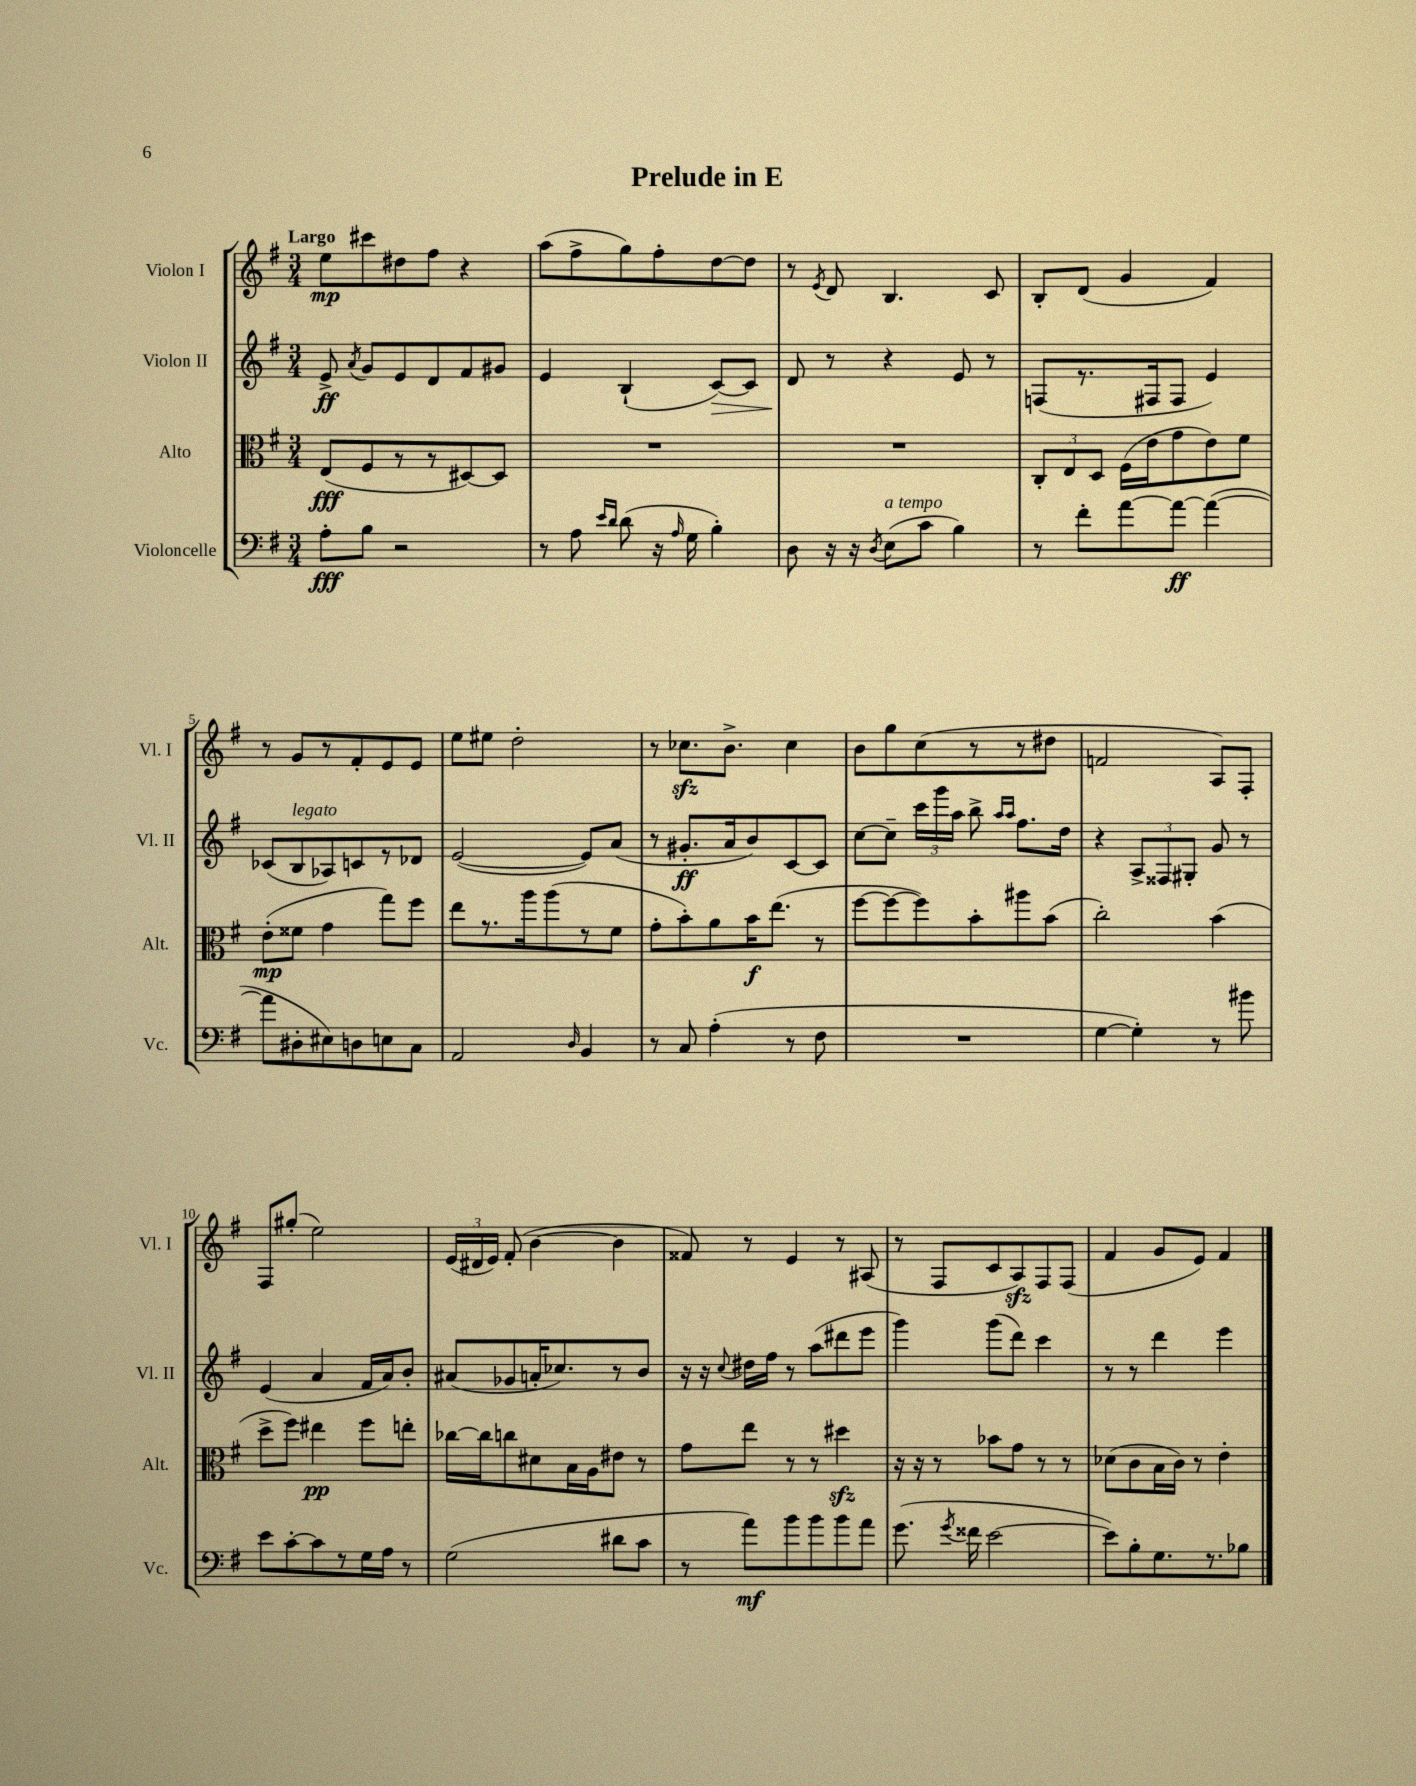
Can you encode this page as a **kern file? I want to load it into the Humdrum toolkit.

**kern	**dynam	**kern	**dynam	**kern	**dynam	**kern	**dynam
*part4	*part4	*part3	*part3	*part2	*part2	*part1	*part1
*staff4	*staff4	*staff3	*staff3	*staff2	*staff2	*staff1	*staff1
*I"Violoncelle	*	*I"Alto	*	*I"Violon II	*	*I"Violon I	*
*I'Vc.	*	*I'Alt.	*	*I'Vl. II	*	*I'Vl. I	*
*clefF4	*	*clefC3	*	*clefG2	*	*clefG2	*
*k[f#]	*	*k[f#]	*	*k[f#]	*	*k[f#]	*
*M3/4	*	*M3/4	*	*M3/4	*	*M3/4	*
=1	=1	=1	=1	=1	=1	=1	=1
!	!	!	!	!	!	!LO:TX:a:B:t=Largo	!
8A'\L	fff	(8E/L	fff	8e^/	ff	8ee\L	mp
.	.	.	.	8qa/	.	.	.
8B\J	.	8F#/	.	8g/L	.	8ccc#X\	.
2r	.	8r	.	8e/	.	8dd#X\	.
.	.	8r	.	8d/	.	8ff#\J	.
.	.	[8D#X/)	.	8f#/	.	4r	.
.	.	8D#/J]	.	8g#X/J	.	.	.
=2	=2	=2	=2	=2	=2	=2	=2
8r	.	2.r	.	4e/	.	(8aa\L	.
8A\	.	.	.	.	.	8ff#^\	.
16qqe/LL	.	.	.	.	.	.	.
16qqd/JJ	.	.	.	.	.	.	.
(8d\	.	.	.	(4B`/	.	8gg\)	.
16r	.	.	.	.	.	8ff#'\	.
16qqA/	.	.	.	.	.	.	.
16G\	.	.	.	.	.	.	.
!	!	!	!	!	!LO:HP:b	!	!
4B'\)	.	.	.	[8c/L)	>	[8dd\	.
.	.	.	.	8c/J]	.	8dd\J]	.
=3	=3	=3	=3	=3	=3	=3	=3
8D\	.	2.r	.	8d/	.	8r	.
.	.	.	.	.	.	8qe/	.
16r	.	.	.	8r	]	8d/	.
16r	.	.	.	.	.	.	.
8qD/	.	.	.	.	.	.	.
!LO:TX:a:i:t=a tempo	!	!	!	!	!	!	!
(8E\L	.	.	.	4r	.	4.B/	.
8c\J	.	.	.	.	.	.	.
4B\)	.	.	.	8e/	.	.	.
.	.	.	.	8r	.	8c/	.
=4	=4	=4	=4	=4	=4	=4	=4
8r	.	12C'/L	.	(8Fn/L	.	8B'/L	.
.	.	12E/	.	.	.	.	.
8f#'\L	.	.	.	8.r	.	(8d/J	.
.	.	12D/J	.	.	.	.	.
[8a\	.	(16F#\LL	.	.	.	4g/	.
.	.	16e\J	.	16F#X/k	.	.	.
8a\J_	ff	8g\	.	8F#/J	.	.	.
(4a\_	.	8e\)	.	4e/)	.	4f#/)	.
.	.	8f#\J	.	.	.	.	.
!!LO:LB:g=z
=5	=5	=5	=5	=5	=5	=5	=5
8a\L]	.	(8e'\L	mp	(8c-X/L	.	8r	.
!	!	!	!	!LO:TX:a:i:t=legato	!	!	!
8D#X'\	.	8f##X\J	.	8B/	.	8g/L	.
8E#X\)	.	4g\	.	8A-X/)	.	8r	.
8Dn\	.	.	.	8cn/	.	8f#'/	.
8En\	.	8gg\L)	.	8r	.	8e/	.
8C\J	.	8ff#\J	.	8d-X/J	.	8e/J	.
=6	=6	=6	=6	=6	=6	=6	=6
2AA/	.	8ee\L	.	([2e/	.	8ee\L	.
.	.	8.r	.	.	.	8ee#X\J	.
.	.	.	.	.	.	2dd'\	.
.	.	16aa\k	.	.	.	.	.
.	.	(8aa\	.	.	.	.	.
16qqD/	.	.	.	.	.	.	.
4BB/	.	8r	.	8e/L])	.	.	.
.	.	8f#\J	.	(8a/J	.	.	.
=7	=7	=7	=7	=7	=7	=7	=7
8r	.	8g'\L	.	8r	.	8r	.
8C/	.	8b'\)	.	8.g#X'/L	ff	8.cc-Xzz\L	.
(4A'\	.	8a\	.	.	.	.	.
.	.	.	.	16a/k	.	8.b^\J	.
.	.	16b\K	f	8b/)	.	.	.
.	.	(8.ee\J	.	.	.	.	.
8r	.	.	.	[8c/	.	4cc-\	.
8F#\	.	8r	.	8c/J]	.	.	.
=8	=8	=8	=8	=8	=8	=8	=8
2.r	.	[8ff#\L	.	[8cc\L	.	8b\L	.
.	.	8ff#\_	.	8cc~\J]	.	8gg\	.
.	.	8ff#\])	.	24ccc\LL	.	(8cc\	.
.	.	.	.	24ggg\	.	.	.
.	.	.	.	24aa\JJ	.	.	.
.	.	8b'\	.	8bb^\	.	8r	.
.	.	.	.	16qqaa/LL	.	.	.
.	.	.	.	16qqaa/JJ	.	.	.
.	.	8aa#X\	.	8.ff#\L	.	8r	.
.	.	(8b\J	.	.	.	8dd#X\J	.
.	.	.	.	16dd\Jk	.	.	.
=9	=9	=9	=9	=9	=9	=9	=9
[4G\	.	2cc'\)	.	4r	.	2fn/	.
4G'\])	.	.	.	12A^/L	.	.	.
.	.	.	.	12F##X/	.	.	.
.	.	.	.	12G#X'/J	.	.	.
8r	.	(4b\	.	8g/	.	8A/L)	.
8b#X\	.	.	.	8r	.	8F#'/J	.
!!LO:LB:g=z
=10	=10	=10	=10	=10	=10	=10	=10
8e\L	.	8dd^\L	.	(4e/	.	8F#/L	.
[8c'\	.	8ff#\J)	.	.	.	(8gg#X'/J	.
8c\]	.	4ee#X\	pp	4a/	.	2ee\)	.
8r	.	.	.	.	.	.	.
16G\L	.	8ff#\L	.	16f#/LL	.	.	.
16A\JJ	.	.	.	16a/J)	.	.	.
8r	.	8een'\J	.	8b'/J	.	.	.
=11	=11	=11	=11	=11	=11	=11	=11
(2G\	.	[16cc-X\LL	.	(8a#X/L	.	(24e/LL	.
.	.	.	.	.	.	24d#X/	.
.	.	16cc-\J]	.	.	.	.	.
.	.	.	.	.	.	24e/JJ)	.
.	.	8ccn\	.	8g-X/	.	(8f#'/	.
.	.	8d#X\	.	16an'/K	.	[4b\	.
.	.	.	.	8.cc-X/)	.	.	.
.	.	16B\L	.	.	.	.	.
.	.	16A\J	.	.	.	.	.
8d#X\L	.	8e#X\J	.	8r	.	4b\]	.
8c\J	.	8r	.	8b/J	.	.	.
=12	=12	=12	=12	=12	=12	=12	=12
8r	.	8g\L	.	16r	.	8f##X/)	.
.	.	.	.	16r	.	.	.
.	.	.	.	8qqcc/	.	.	.
8a\L)	mf	8ee\J	.	16dd#X\LL	.	8r	.
.	.	.	.	16ff#\JJ	.	.	.
8b\	.	8r	.	8r	.	4e/	.
8b\	.	8r	.	(8aa\L	.	.	.
8b\	.	4dd#Xzz\	.	8ddd#X\	.	8r	.
8a\J	.	.	.	8eee\J	.	(8A#X/	.
=13	=13	=13	=13	=13	=13	=13	=13
(8.g\	.	16r	.	4ggg\)	.	8r	.
.	.	16r	.	.	.	.	.
.	.	8r	.	.	.	8F#/L	.
8qg/	.	.	.	.	.	.	.
16f##X\	.	.	.	.	.	.	.
[2e\	.	8b-X\L	.	(8ggg\L	.	8c/	.
.	.	8g\J	.	8ddd\J)	.	8Azz/)	.
.	.	8r	.	4ccc\	.	8F#/	.
.	.	8r	.	.	.	(8F#/J	.
=14	=14	=14	=14	=14	=14	=14	=14
8e\L])	.	(8d-X\L	.	8r	.	4f#/	.
8B'\	.	8c\	.	8r	.	.	.
8.G\	.	16B\L	.	4ddd\	.	8g/L	.
.	.	16c\JJ)	.	.	.	.	.
.	.	8r	.	.	.	8e/J)	.
8.r	.	.	.	.	.	.	.
.	.	4e'\	.	4eee\	.	4f#/	.
8B-X\J	.	.	.	.	.	.	.
==	==	==	==	==	==	==	==
*-	*-	*-	*-	*-	*-	*-	*-
